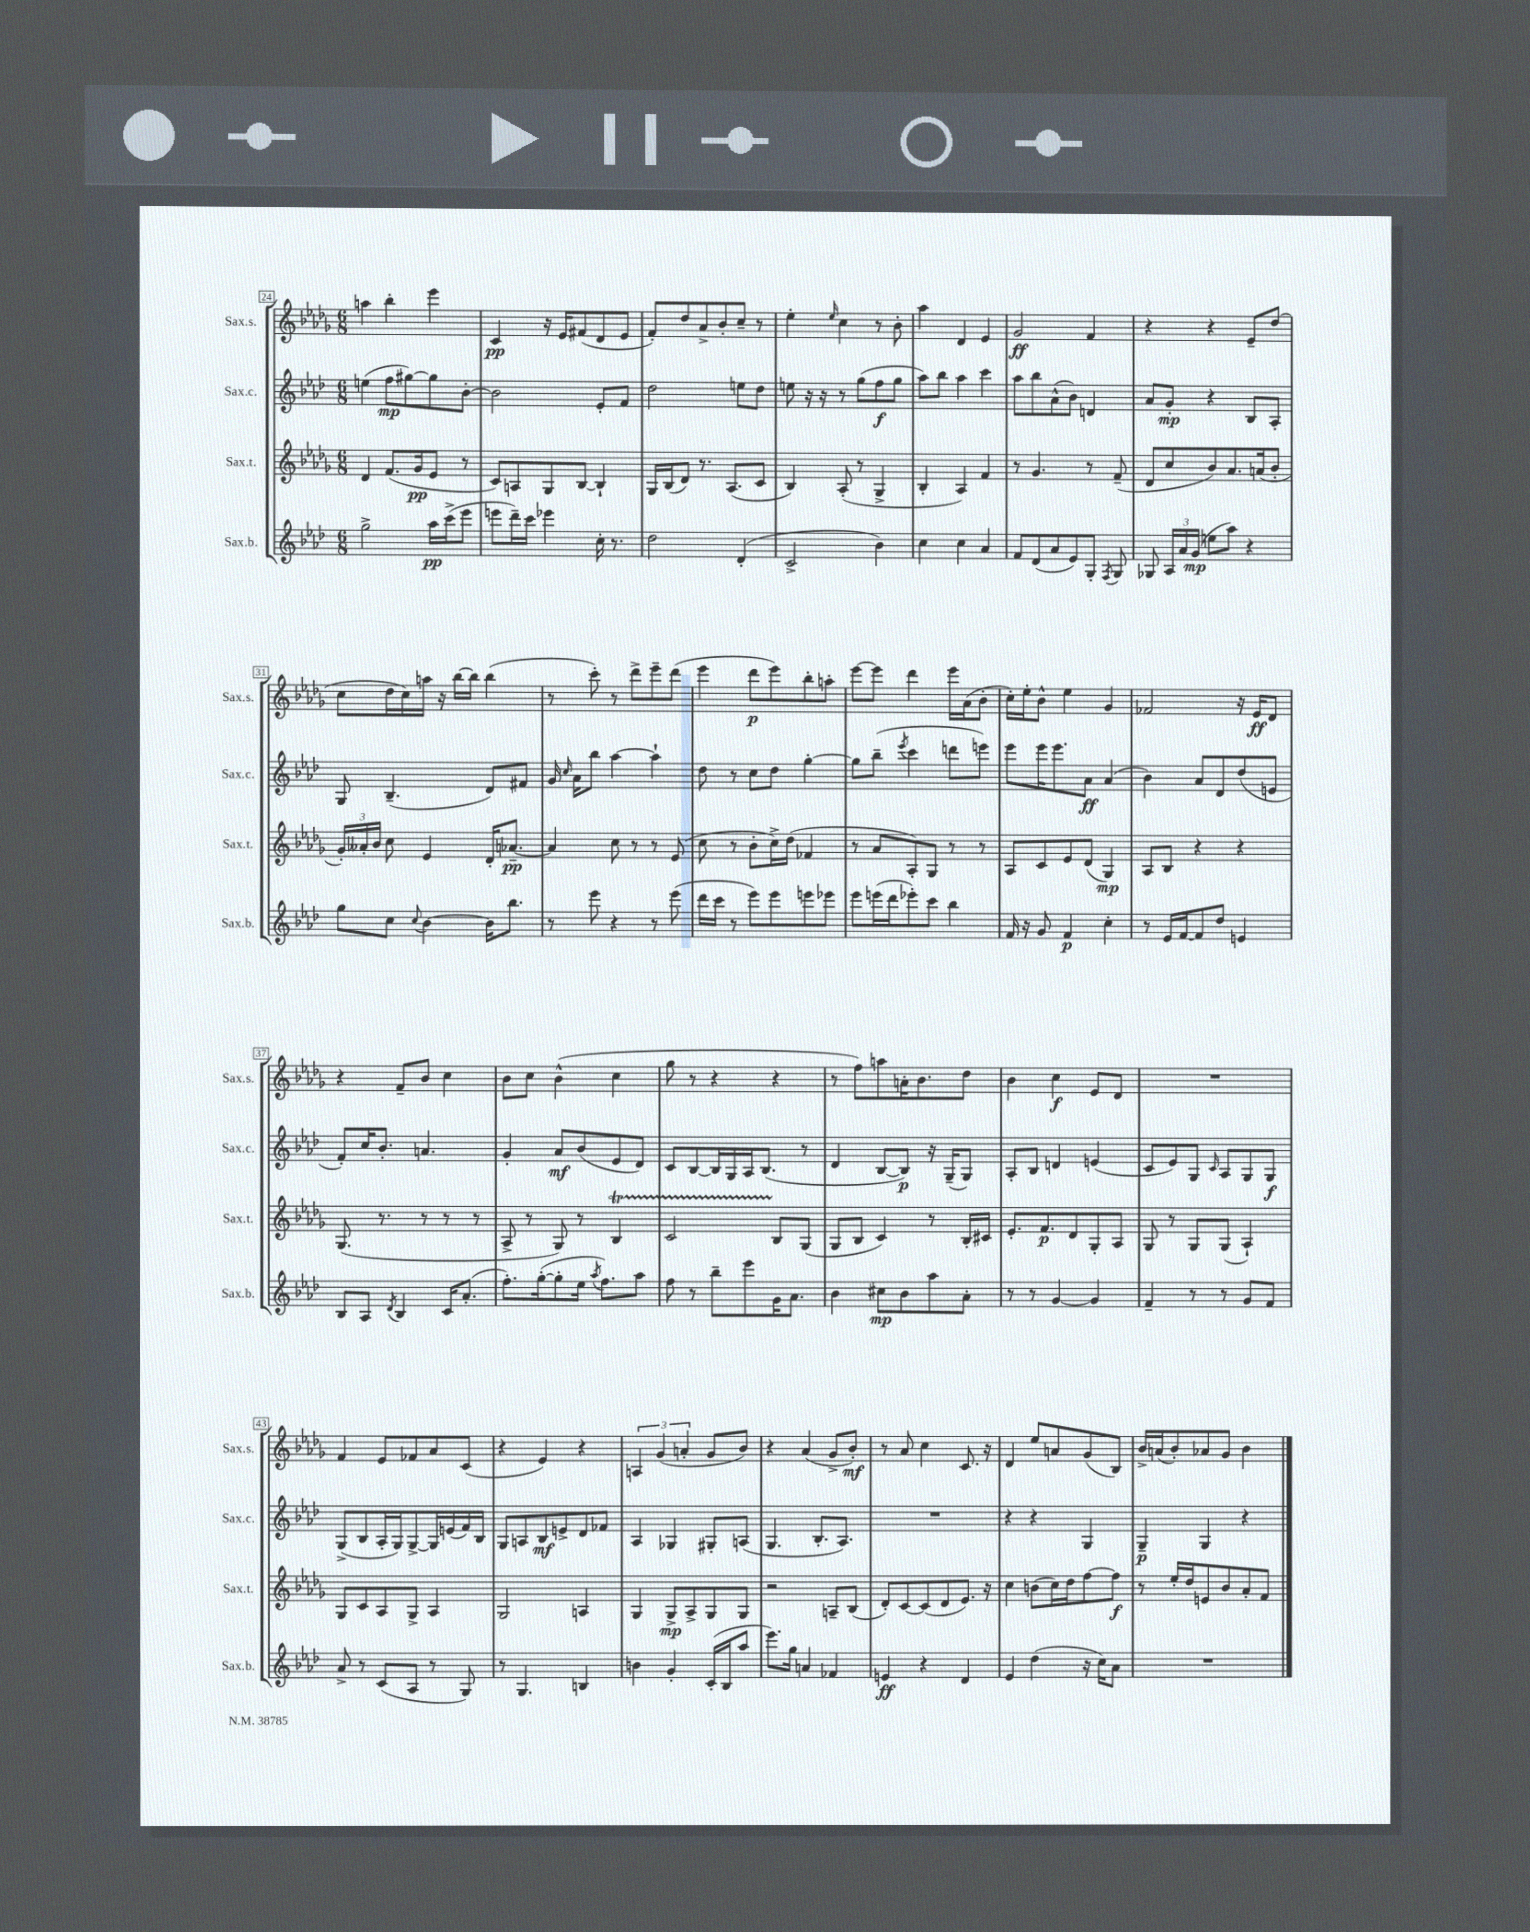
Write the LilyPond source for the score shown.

<<
\new StaffGroup <<
\new Staff = "s0" \with { instrumentName = "Sax.s." shortInstrumentName = "Sax.s." } {
    \clef treble \key des \major \numericTimeSignature \time 6/8
    \autoBeamOff a''4 bes''4-. ees'''4 |
    c'4\pp r16 ees'16[ fis'8( des'8 ees'8] |
    f'8[-.) des''8 aes'8-> bes'8-. c''8]-- r8 |
    ees''4-. \grace { ees''16 } c''4 r8 bes'8-. |
    aes''4 des'4 ees'4 |
    ges'2\ff f'4 |
    r4 r4 ees'8[-- des''8]( |
    c''8[ des''16 c''16) a''16] r16 bes''16[~ bes''16] bes''4( |
    r8 c'''8-.) r8 des'''8[-> ees'''8-- des'''8]( |
    ees'''4 des'''8[\p ees'''8) bes''8-. a''8]-. |
    ees'''8[~ ees'''8] des'''4 ees'''16[ aes'16( bes'8]-. |
    c''16[-.) ees''16-. bes'8]-^ ees''4 ges'4 |
    fes'2 r16 ees'16[\ff des'8] |
    r4 f'8[-- bes'8] c''4 |
    bes'8[ c''8] bes'4-^( c''4 |
    ges''8 r8 r4 r4 |
    r8 f''8[) a''8 a'16-. bes'8. des''8] |
    bes'4 c''4\f ees'8[ des'8] |
    R2. |
    f'4 ees'8[ fes'8 aes'8 c'8]( |
    r4 ees'4) r4 |
    \tuplet 3/2 { a4 ges'4( a'4-. } ges'8[ bes'8]) |
    r4 aes'4( ges'8[-> bes'8]-.\mf) |
    r8 aes'8 c''4 c'8. r16 |
    des'4 ees''8[ a'8 ges'8( bes8]) |
    bes'16[-> a'16( bes'8-.) aes'8 ges'8] bes'4 \bar "|." |
}
\new Staff = "s1" \with { instrumentName = "Sax.c." shortInstrumentName = "Sax.c." } {
    \clef treble \key aes \major \numericTimeSignature \time 6/8
    \autoBeamOff e''4( f''8[\mp gis''8~) gis''8 bes'8]~-. |
    bes'2 ees'8[-. f'8] |
    des''2 e''8[ des''8] |
    e''8 r16 r16 r8 g''8[( f''8\f g''8] |
    aes''8[) bes''8] aes''4 c'''4 |
    aes''8[ bes''8 aes'8-^( bes'8]) d'4 |
    aes'8[ g'8]-.\mp r4 bes8[ aes8]-. |
    g8 bes4.--( des'8[) fis'8] |
    g'16 \grace { c''16 } aes'16[ bes''8] aes''4~ aes''4-! |
    des''8 r8 c''8[ des''8] g''4~-. |
    g''8[ bes''8]--( \acciaccatura { ees'''8 } c'''4 d'''8[ e'''8]) |
    ees'''8[ ees'''16 ees'''8. aes'8]\ff aes'4( |
    bes'4) aes'8[ des'8 des''8( e'8] |
    f'8[-.) c''16 bes'8.]-. a'4. |
    g'4-. aes'8[\mf bes'8( ees'8 des'8]) |
    c'8[ bes8~ bes16 g16 aes16 bes8.]( r8 |
    des'4 bes8[~ bes8]\p) r16 g16[--( g8]) |
    aes8[-. bes8] d'4 e'4( |
    c'8[ ees'8) g8] \grace { c'16 } aes8[ g8 g8]\f |
    g8[->( bes8 aes16-. g16) g8~-> g16 e'16( f'16) bes16] |
    g8[ a8 bes8\mf e'8-> des'8 fes'8] |
    aes4 ges4 gis8[-. a8]( |
    g4. bes8.[-. aes8.]) |
    R2. |
    r4 r4 g4 |
    g4--\p g4 r4 \bar "|." |
}
\new Staff = "s2" \with { instrumentName = "Sax.t." shortInstrumentName = "Sax.t." } {
    \clef treble \key des \major \numericTimeSignature \time 6/8
    \autoBeamOff des'4 f'8.[( ges'16\pp ees'8] r8 |
    c'8[) a8 ges8 bes8]~ bes4-! |
    ges16[ bes16( des'8]) r8. aes8.[( c'8] |
    bes4) aes8-.( r8 ges4-> |
    bes4-. aes4) f'4 |
    r8 ges'4. r8 f'8--( |
    des'8[ c''8 bes'8) aes'8. a'16( bes'8]-. |
    \tuplet 3/2 { ges'16[-.) aeses'16-. bes'16] } c''8 ees'4 des'16[-. aes'8.]~--\pp |
    aes'4 c''8 r8 r8 ees'8( |
    c''8 r8 bes'8[-. c''16->) des''16]( fes'4 |
    r8 aes'8[ aes8-.) ges8] r8 r8 |
    aes8[ c'8 ees'8 des'8]( ges4\mp) |
    aes8[ bes8] r4 r4 |
    ges8.( r8. r8 r8 r8 |
    aes8-> r8 ges8) r8 bes4\startTrillSpan |
    c'2 bes8[\stopTrillSpan ges8]( |
    ges8[ bes8] c'4) r8 bes16[-. cis'16] |
    ees'8.[-. f'8.\p des'8 ges8-. aes8] |
    ges8 r8 ges8[ ges8]( aes4-!) |
    ges8[ c'8 aes8 ges8]-> aes4 |
    ges2 a4 |
    ges4 ges8[->\mp aes8-> ges8 ges8] |
    r2 a8[-- bes8]( |
    des'8[-.) c'8~ c'8( des'8 ees'8.]) r16 |
    c''4 b'8[( c''16) des''16 f''8~ f''8]\f |
    r8 ees''16[-. des''16 e'8 bes'8 aes'8-. f'8] \bar "|." |
}
\new Staff = "s3" \with { instrumentName = "Sax.b." shortInstrumentName = "Sax.b." } {
    \clef treble \key aes \major \numericTimeSignature \time 6/8
    \autoBeamOff g''2-> aes''16[\pp c'''16->( ees'''8] |
    e'''8[ des'''16--) c'''16] ees'''4 c''16-. r8. |
    des''2 des'4-.( |
    c'2-> bes'4) |
    c''4 c''4 aes'4 |
    f'8[ des'8( aes'8 ees'8) g8]-. \acciaccatura { f8 } g8 |
    ges8 \tuplet 3/2 { aes16[ aes'16 g'16]\mp( } e''8[ aes''8]) r4 |
    g''8[ c''8] \appoggiatura { c''8 } bes'4~ bes'16[ bes''8.] |
    r8 ees'''8 r4 r8 ees'''8( |
    des'''16[ c'''16] r8 ees'''8[) ees'''8 e'''8 ees'''8] |
    ees'''8[ e'''16( des'''16 ees'''8-.) c'''8] bes''4 |
    f'16 r16 g'8 f'4\p c''4-. |
    r8 ees'16[ f'16~ f'8 des''8] e'4 |
    bes8[ aes8] \acciaccatura { des'8 } bes4 c'16[ aes'8.]-.( |
    f''8.[-.) g''16~-.( g''8-. ees''16] \acciaccatura { aes''8 } f''8.[) aes''8] |
    f''8 r8 bes''8[-- ees'''8 g'16 aes'8.] |
    bes'4 cis''8[\mp bes'8 aes''8 aes'8]-. |
    r8 r8 g'4~ g'4 |
    f'4-- r8 r8 g'8[ f'8] |
    aes'8-> r8 c'8[( aes8] r8 g8) |
    r8 g4. b4 |
    b'4 g'4-. c'16[-.( bes16 aes''8] |
    ees'''8.[) g''16] a'4 fes'4 |
    e'4\ff r4 des'4 |
    ees'4 des''4( r16 c''16[) aes'8] |
    R2. \bar "|." |
}
>>
>>
\layout { \context { \Score currentBarNumber = #24 \override BarNumber.stencil = #(make-stencil-boxer 0.1 0.3 ly:text-interface::print) } }
